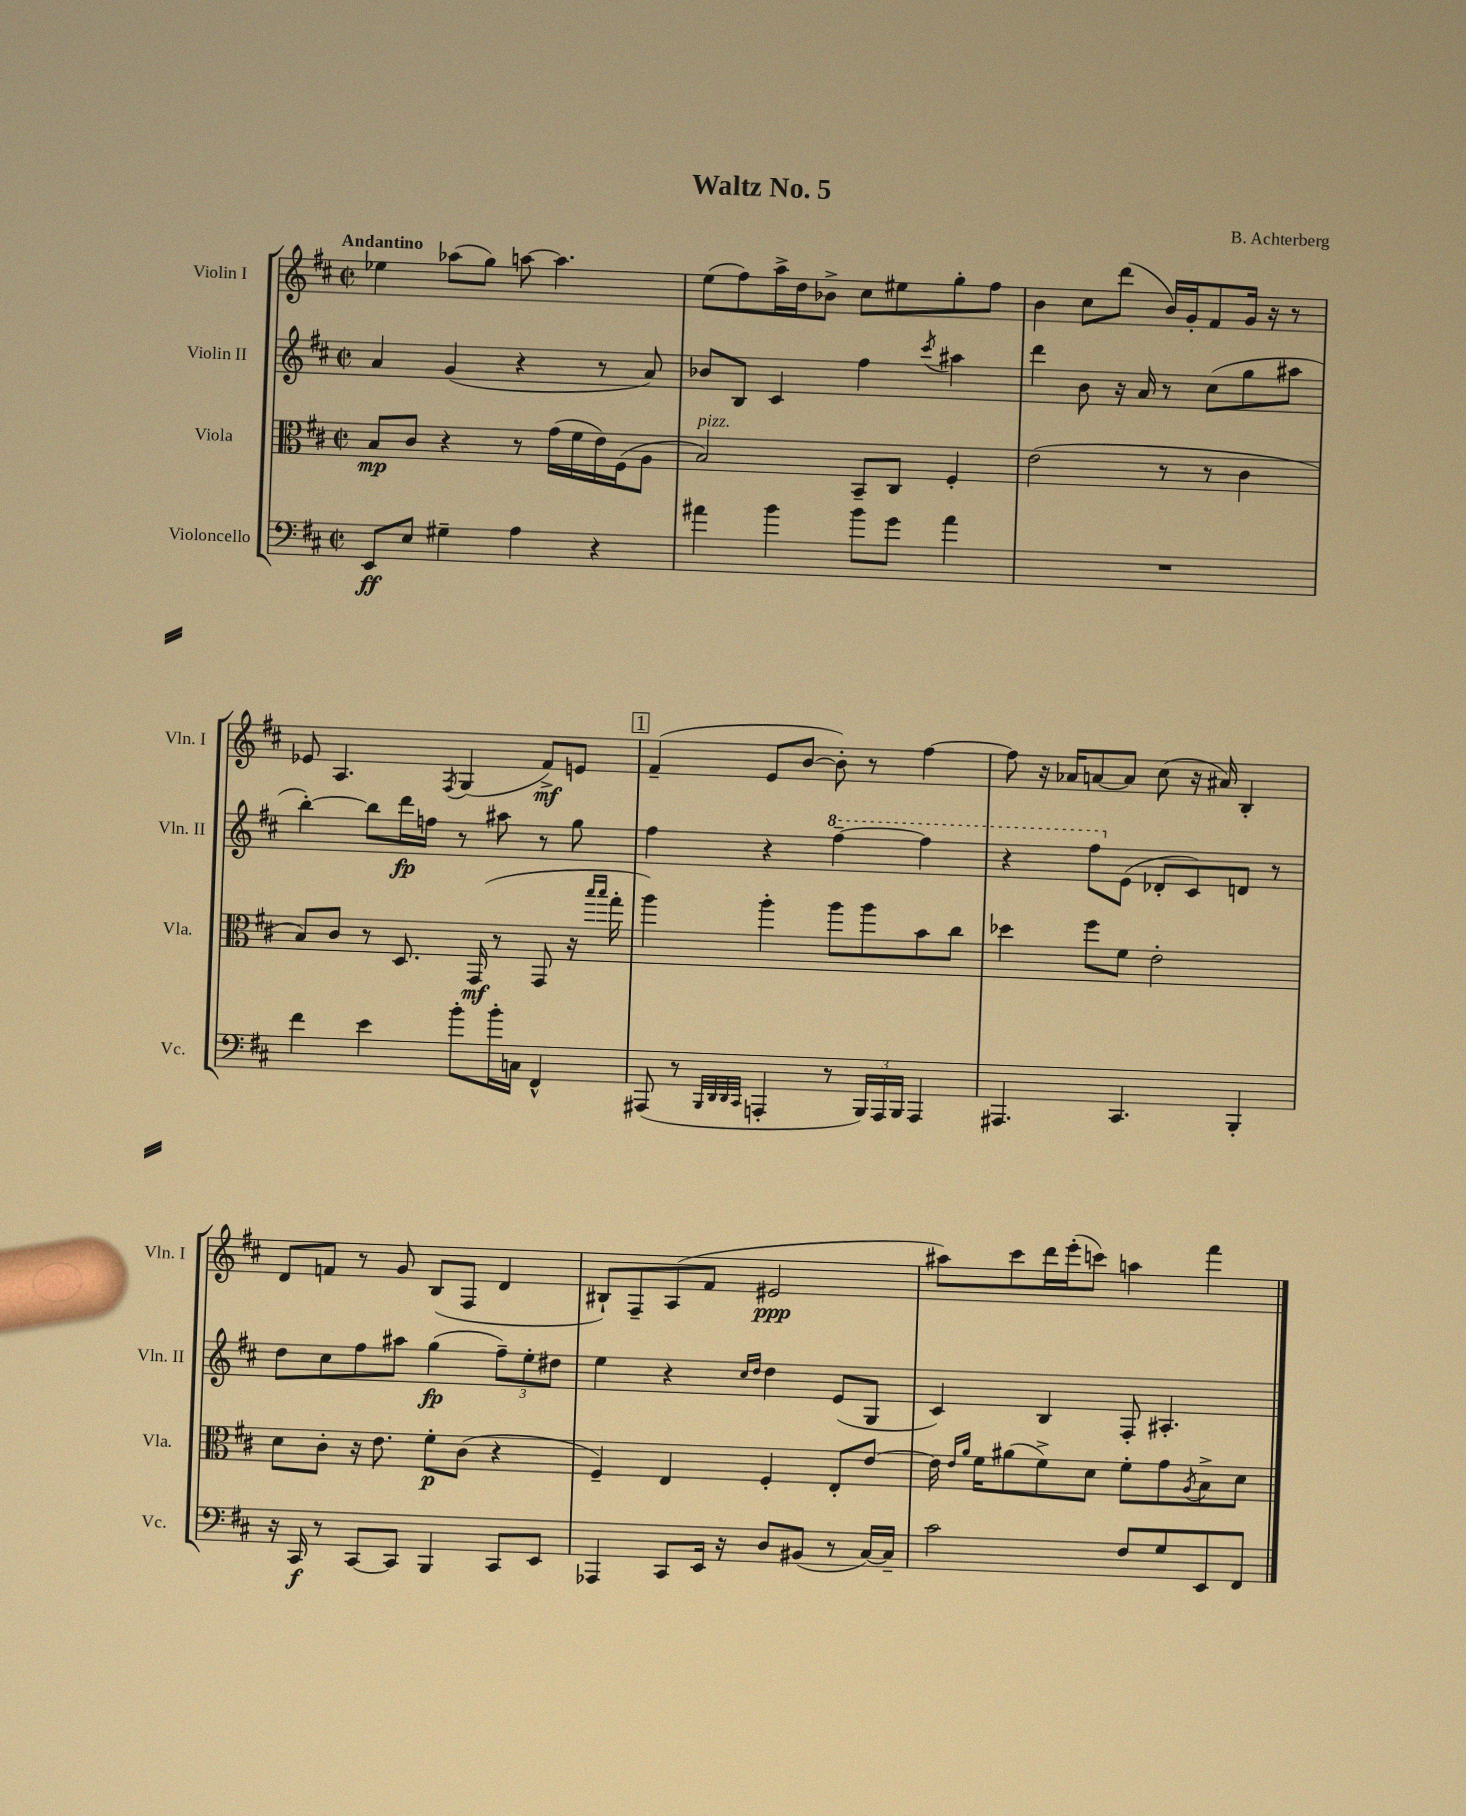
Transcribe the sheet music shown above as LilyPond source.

\header { title = "Waltz No. 5" composer = "B. Achterberg" }
<<
\new StaffGroup <<
\new Staff = "s0" \with { instrumentName = "Violin I" shortInstrumentName = "Vln. I" } {
    \clef treble \key d \major \defaultTimeSignature \time 2/2 \tempo "Andantino"
    ees''4 aes''8( g''8) a''8~ a''4. |
    e''8( fis''8) a''16-> d''16 bes'8-> cis''8 eis''8 g''8-. fis''8 |
    b'4 cis''8 d'''8( b'16) g'16-. fis'8 g'16 r16 r8 |
    ees'8 a4. \acciaccatura { fis8 } g4( fis'8->\mf) e'8 |
    \mark \markup { \box "1" } fis'4--( e'8 b'8~ b'8-.) r8 fis''4~ |
    fis''8 r16 aes'16 a'8~ a'8 cis''8( r16 ais'16) b4-. |
    d'8 f'8 r8 g'8 b8( fis8 d'4 |
    bis8-!) fis8-- a8( fis'8 eis'2\ppp |
    ais''8) cis'''8 d'''16 e'''16-.( c'''8) a''4 fis'''4 \bar "|." |
}
\new Staff = "s1" \with { instrumentName = "Violin II" shortInstrumentName = "Vln. II" } {
    \clef treble \key d \major \defaultTimeSignature \time 2/2
    a'4 g'4( r4 r8 a'8) |
    bes'8 b8 cis'4 fis''4 \acciaccatura { cis'''8 } ais''4 |
    d'''4 b'8 r16 a'16 r8 cis''8( g''8 ais''8 |
    b''4~-.) b''8 d'''16\fp f''16 r8 ais''8 r8 g''8 |
    \mark \markup { \box "1" } fis''4 r4 \ottava #1 fis'''4~-- fis'''4 |
    r4 fis'''8 \ottava #0 e'8( des'8-. cis'8) d'8 r8 |
    d''8 cis''8 fis''8 ais''8 g''4\fp( \tuplet 3/2 { fis''8--) e''8-. dis''8 } |
    e''4 r4 \grace { cis''16 d''16 } d''4 e'8( g8 |
    cis'4) b4 fis8-. ais4.-. \bar "|." |
}
\new Staff = "s2" \with { instrumentName = "Viola" shortInstrumentName = "Vla." } {
    \clef alto \key d \major \defaultTimeSignature \time 2/2
    b8\mp cis'8 r4 r8 g'16( fis'16 e'16) fis16( a8 |
    b2^\markup { \italic "pizz." }) b,8-- cis8 fis4-. |
    e'2( r8 r8 cis'4 |
    b8) cis'8 r8 d8. g,16\mf( r8 g,8 r16 \grace { b''16 b''16 } g''16-. |
    \mark \markup { \box "1" } a''4) a''4-. a''8 a''8 b'8 cis''8 |
    des''4 fis''8 fis'8 e'2-. |
    d'8 cis'8-. r16 e'8. fis'8-.\p cis'8( r4 |
    fis4--) e4 fis4-. e8-. e'8~ |
    e'16 \grace { e'16 a'16 } fis'16 ais'8( fis'8->) d'8 fis'8-. g'8 \acciaccatura { a8 } b8-> d'8 \bar "|." |
}
\new Staff = "s3" \with { instrumentName = "Violoncello" shortInstrumentName = "Vc." } {
    \clef bass \key d \major \defaultTimeSignature \time 2/2
    e,8\ff e8 gis4-- a4 r4 |
    ais'4 b'4 b'8 g'8 ais'4 |
    R1 |
    fis'4 e'4 b'8-. b'16-. c16 fis,4-^ |
    \mark \markup { \box "1" } ais,,8( r8 \grace { b,,32 d,32 d,32 cis,32 } a,,4-. r8 \tuplet 3/2 { b,,16) a,,16 b,,16 } a,,4 |
    ais,,4. cis,4. b,,4-. |
    r16 cis,16\f r8 cis,8~ cis,8 b,,4 cis,8 e,8 |
    aes,,4 cis,8 e,16 r16 d8 bis,8( r8 cis16~) cis16-- |
    cis'2 fis8 g8 e,8 fis,8 \bar "|." |
}
>>
>>
\layout { \context { \Score \remove "Bar_number_engraver" } }
